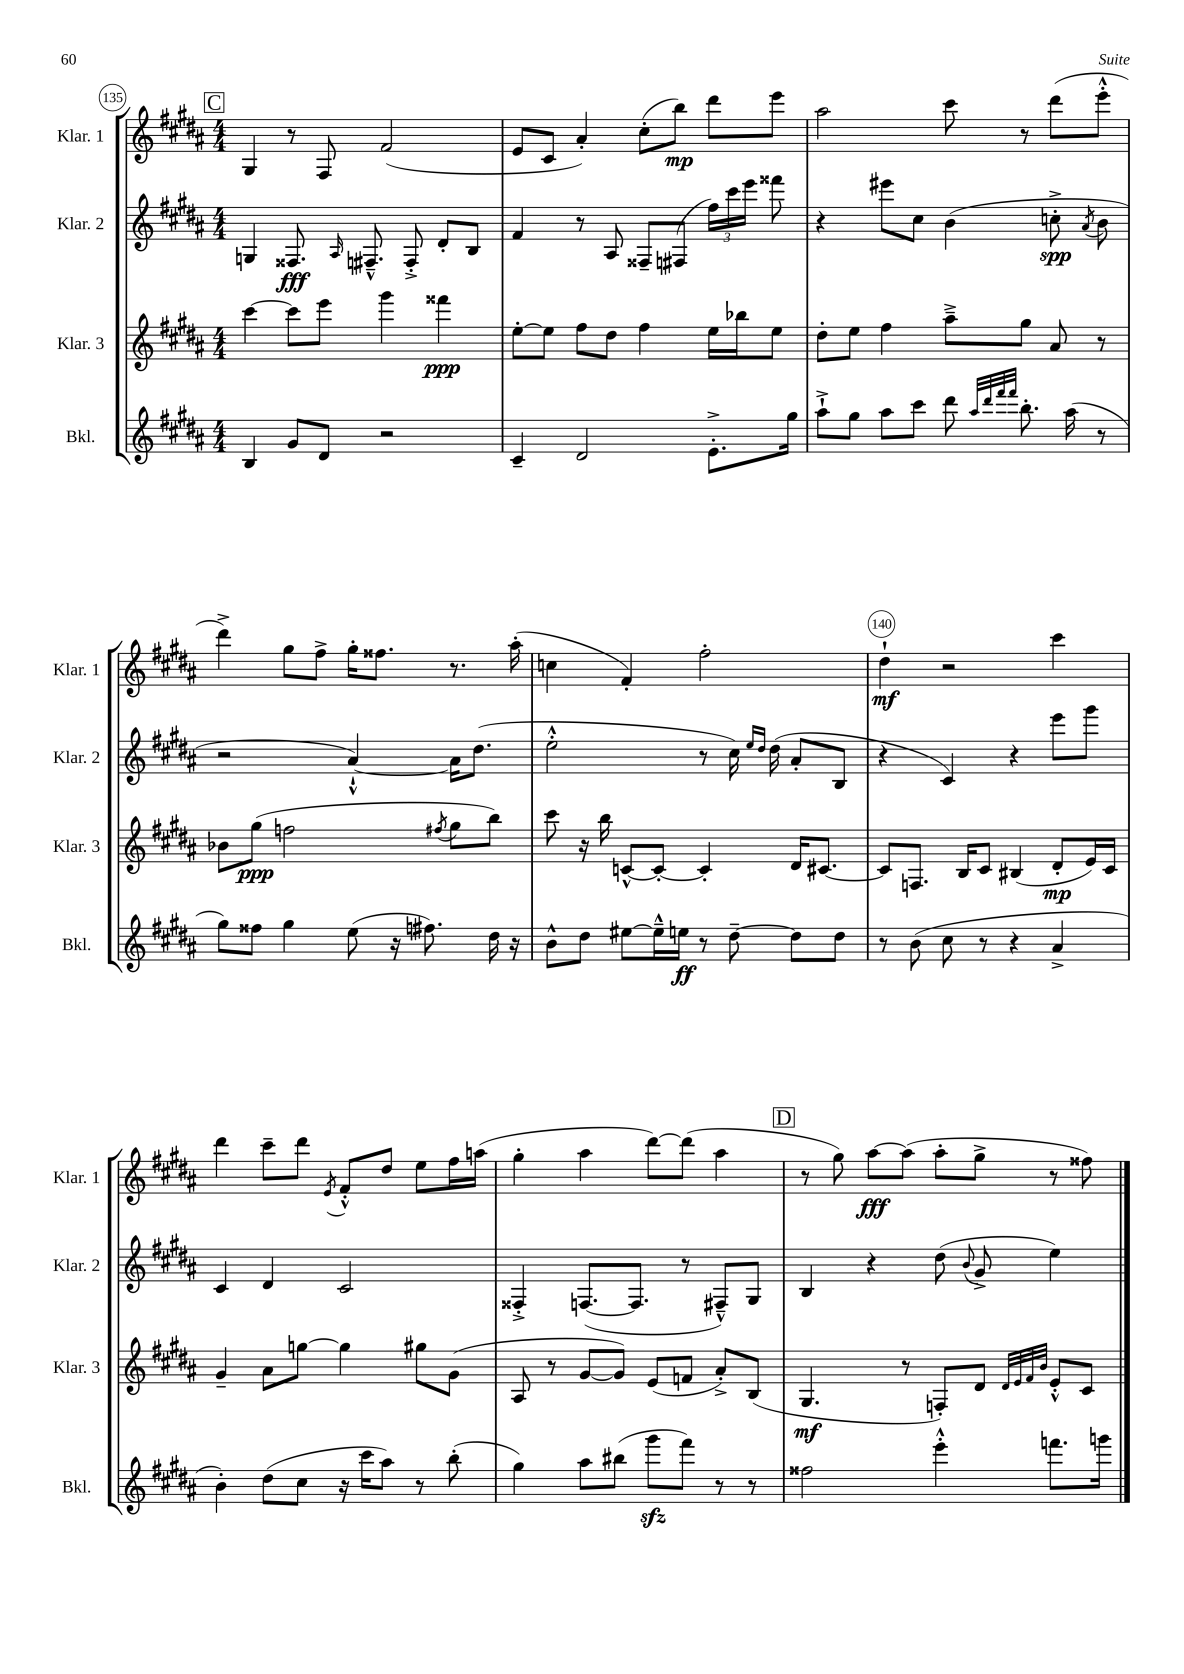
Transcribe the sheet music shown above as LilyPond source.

<<
\new StaffGroup <<
\new Staff = "s0" \with { instrumentName = "Klar. 1" shortInstrumentName = "Klar. 1" } {
    \clef treble \key b \major \numericTimeSignature \time 4/4
    \autoBeamOff \mark \markup { \box "C" } gis4 r8 fis8 fis'2( |
    e'8[ cis'8] ais'4-.) cis''8[-.( b''8]\mp) dis'''8[ e'''8] |
    ais''2 cis'''8 r8 dis'''8[( e'''8]-.-^ |
    dis'''4->) gis''8[ fis''8]-> gis''16[-. fisis''8.] r8. ais''16-.( |
    c''4 fis'4-.) fis''2-. |
    dis''4-!\mf r2 cis'''4 |
    dis'''4 cis'''8[-- dis'''8] \acciaccatura { e'8 } fis'8[-.-^ dis''8] e''8[ fis''16 a''16]( |
    gis''4-. ais''4 dis'''8[~) dis'''8]( ais''4 |
    \mark \markup { \box "D" } r8 gis''8) ais''8[~\fff ais''8]( ais''8[-. gis''8]-> r8 fisis''8) \bar "|." |
}
\new Staff = "s1" \with { instrumentName = "Klar. 2" shortInstrumentName = "Klar. 2" } {
    \clef treble \key b \major \numericTimeSignature \time 4/4
    \autoBeamOff \mark \markup { \box "C" } g4 fisis8.\fff \grace { ais16 } fis8.---^ fis8-.-> dis'8[-. b8] |
    fis'4 r8 ais8 fisis8[-- fis8]( \tuplet 3/2 { fis''16[) cis'''16 e'''16] } fisis'''8 |
    r4 eis'''8[ cis''8] b'4( c''8-.->\spp \acciaccatura { ais'8 } b'8 |
    r2 ais'4~-!-^) ais'16[ dis''8.]( |
    e''2-.-^ r8 cis''16) \grace { e''16[ dis''16] } dis''16( ais'8[-. b8] |
    r4 cis'4) r4 e'''8[ gis'''8] |
    cis'4 dis'4 cis'2 |
    fisis4-.-> f8.[~( f8.] r8 fis8[---^) gis8] |
    \mark \markup { \box "D" } b4 r4 dis''8( \appoggiatura { b'8 } gis'8-> e''4) \bar "|." |
}
\new Staff = "s2" \with { instrumentName = "Klar. 3" shortInstrumentName = "Klar. 3" } {
    \clef treble \key b \major \numericTimeSignature \time 4/4
    \autoBeamOff \mark \markup { \box "C" } cis'''4~ cis'''8[ e'''8] gis'''4 fisis'''4\ppp |
    e''8[~-. e''8] fis''8[ dis''8] fis''4 e''16[ bes''16 e''8] |
    dis''8[-. e''8] fis''4 ais''8[---> gis''8] ais'8 r8 |
    bes'8[ gis''8]\ppp( f''2 \acciaccatura { fis''8 } gis''8[ b''8]) |
    cis'''8 r16 b''16 c'8[~-^ c'8]~-. c'4-. dis'16[ cis'8.]~ |
    cis'8[ f8.] b16[ cis'8] bis4( dis'8[-.\mp e'16) cis'16] |
    gis'4-- ais'8[ g''8]~ g''4 gis''8[ gis'8]( |
    ais8 r8 gis'8[~ gis'8]) e'8[( f'8] ais'8[-.->) b8]( |
    \mark \markup { \box "D" } gis4.\mf r8 f8[-.) dis'8] \grace { dis'32[ e'32 fis'32 b'32] } e'8[-.-^ cis'8] \bar "|." |
}
\new Staff = "s3" \with { instrumentName = "Bkl." shortInstrumentName = "Bkl." } {
    \clef treble \key b \major \numericTimeSignature \time 4/4
    \autoBeamOff \mark \markup { \box "C" } b4 gis'8[ dis'8] r2 |
    cis'4-- dis'2 e'8.[-.-> gis''16] |
    ais''8[-!-> gis''8] ais''8[ cis'''8] dis'''8 \grace { ais''32[ dis'''32 fis'''32 fis'''32] } b''8.-. ais''16( r8 |
    gis''8[) fisis''8] gis''4 e''8( r16 fis''8.) dis''16 r16 |
    b'8[-^ dis''8] eis''8[~ eis''16---^ e''16]\ff r8 dis''8~-- dis''8[ dis''8] |
    r8 b'8( cis''8 r8 r4 ais'4-> |
    b'4-.) dis''8[( cis''8] r16 cis'''16[ ais''8]) r8 b''8-.( |
    gis''4) ais''8[ bis''8]( gis'''8[\sfz fis'''8]) r8 r8 |
    \mark \markup { \box "D" } fisis''2 e'''4-.-^ f'''8.[ g'''16] \bar "|." |
}
>>
>>
\layout { \context { \Score currentBarNumber = #135 \override BarNumber.break-visibility = ##(#f #t #t) barNumberVisibility = #(every-nth-bar-number-visible 5) \override BarNumber.stencil = #(make-stencil-circler 0.1 0.3 ly:text-interface::print) } }
